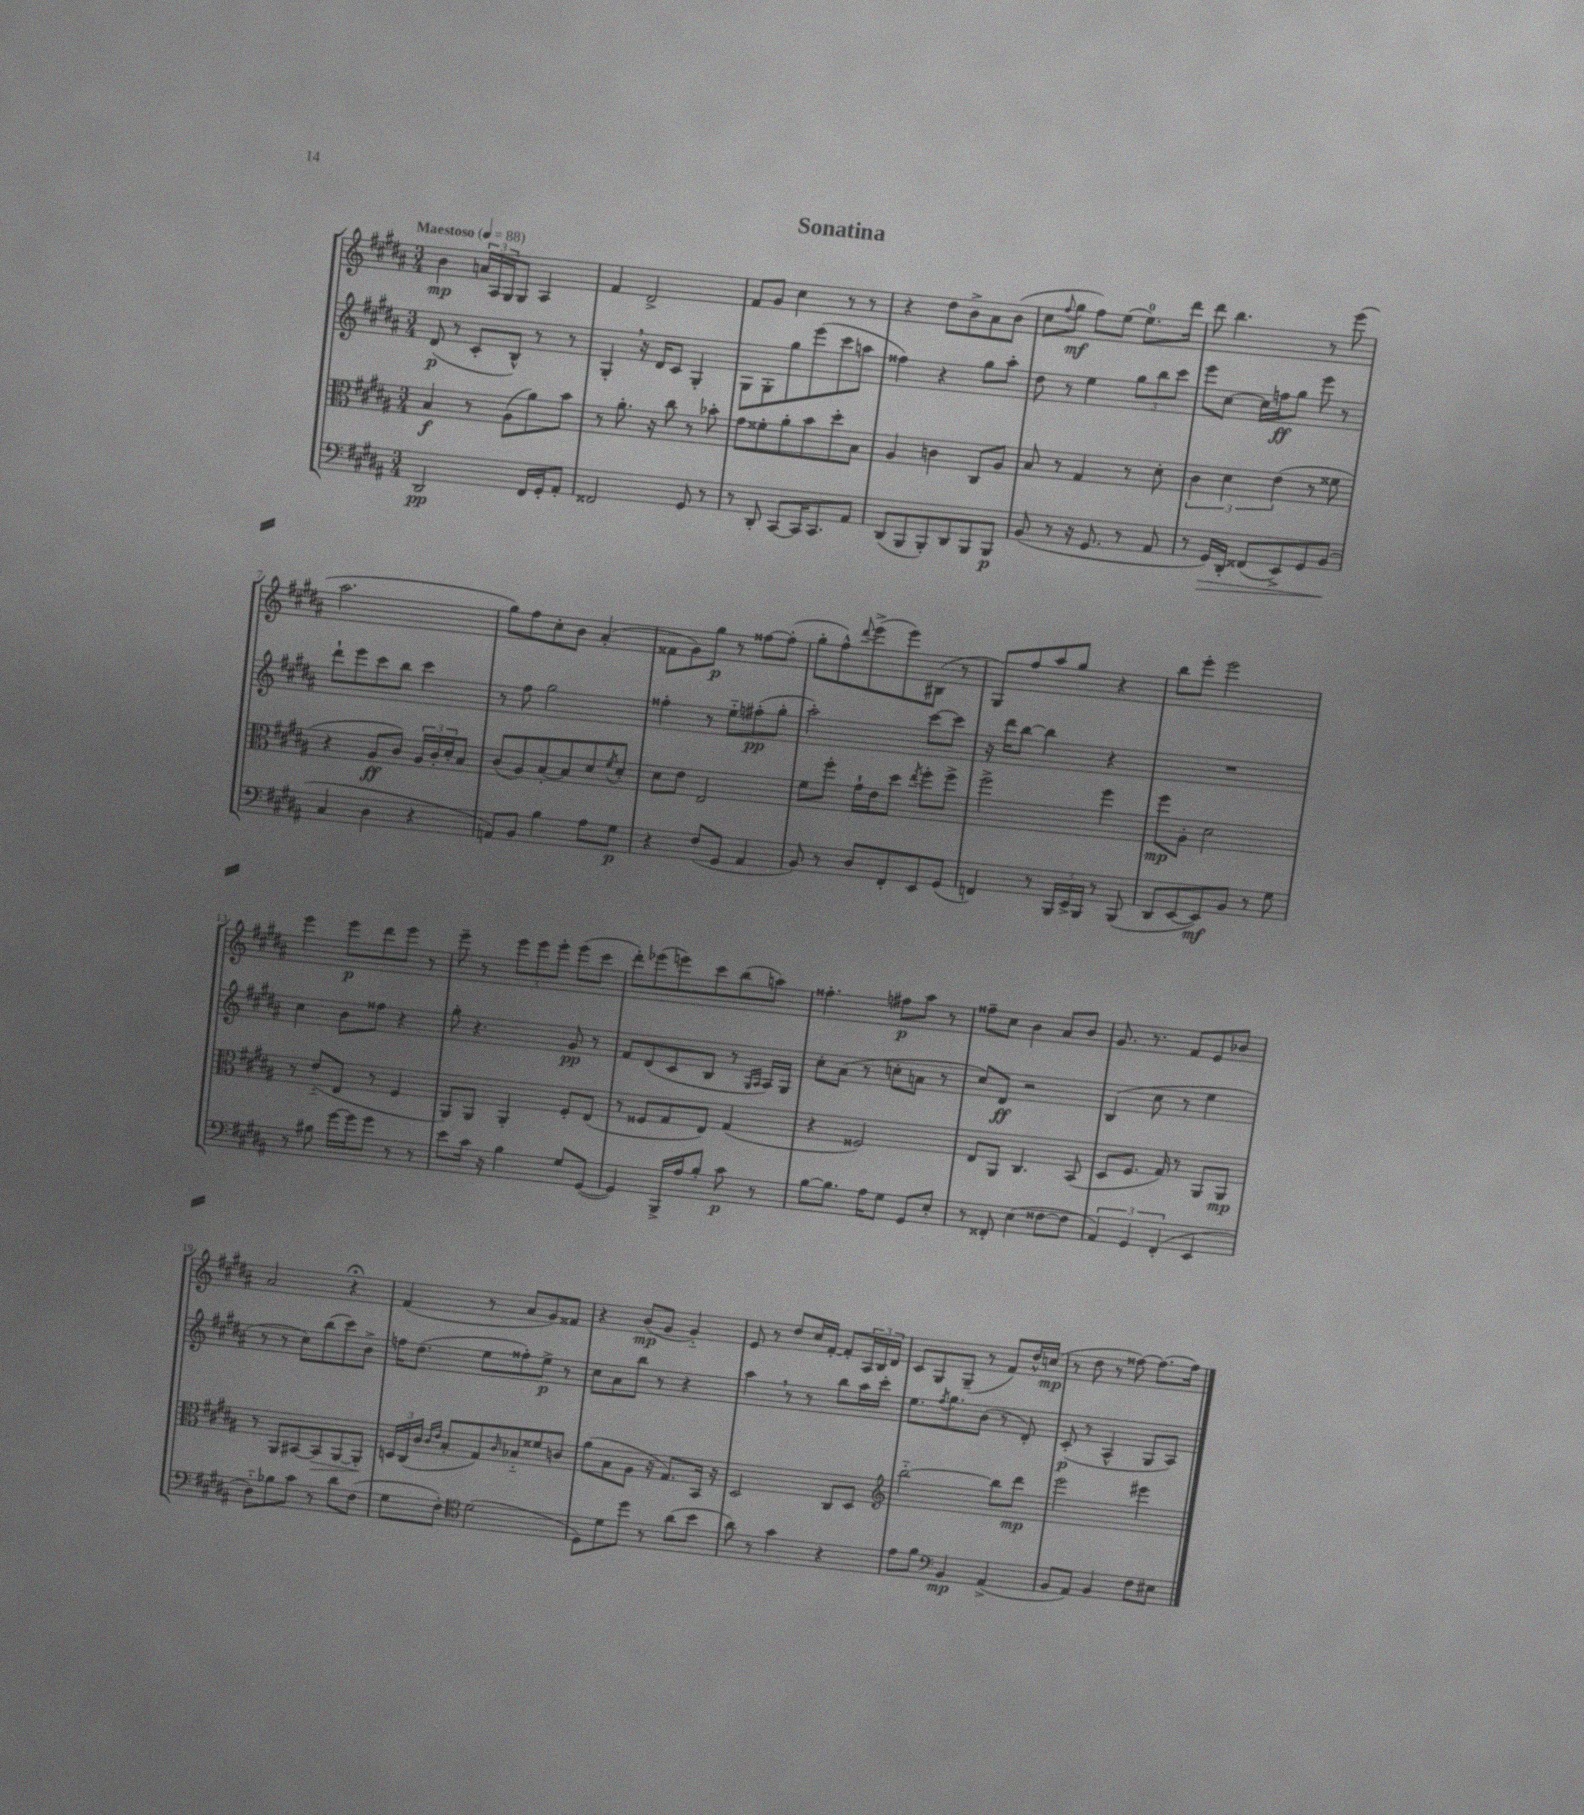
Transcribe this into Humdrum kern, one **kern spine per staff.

**kern	**kern	**kern	**kern
*staff4	*staff3	*staff2	*staff1
*clefF4	*clefC3	*clefG2	*clefG2
*k[f#c#g#d#a#]	*k[f#c#g#d#a#]	*k[f#c#g#d#a#]	*k[f#c#g#d#a#]
*M3/4	*M3/4	*M3/4	*M3/4
*MM88	*MM88	*MM88	*MM88
2DD#/	4B/	(8d#/	4b\
.	.	8r	.
.	8r	8c#'/L	24a/LL
.	.	.	24A#/
.	.	.	24G#/J
.	(8A#\L	8B^^/J)	8G#/J
16FF#/LL	8a#\)	8r	4A#/
16GG#'/J	.	.	.
8AA#'/J	8b\J	8r	.
=	=	=	=
2FF##/	8r	4G#'/	4f#/
.	8.a#'\	.	.
.	.	16r	2d#^/
.	16r	16d#/LK	.
.	8cc#\	8c#/J	.
8GG#/	8r	4G#'/	.
8r	8b-'\	.	.
=	=	=	=
8r	8g#\L	8G#\L	8f#/L
8DD#'/	8f##'\	8G#'\	8g#/J
[8CC#/L	8a#'\	8gg#\	4cc#\
16CC#/]K	8b\	(8eee\	.
8.CC#/	.	.	.
.	8dd#'\	8ccc#\	8r
8AA#/J	8B\J	8aa\J	8r
=	=	=	=
(8DD#/L	4A#/	4ff##\)	4r
8BBB/	.	.	.
8BBB'/)	4c\	4r	8dd#\L
8DD#/	.	.	8b^\
8BBB/	8C#/L	8gg#\L	8a#\
8BBB/J	8A#/J	8aa#'\J	(8b\J
=	=	=	=
(8BB/	8B/	8dd#\	8cc#\L
.	.	.	8qqff#/
8r	8r	8r	8gg#\J
16r	4G#/	4ee\	8ff#\L)
8.GG#/	.	.	.
.	.	.	(8ee\J
8r	8r	12gg#\L	8.ee\L)
.	.	12bb\	.
8AA#/	8d#'\	.	.
.	.	12ccc#\J	.
.	.	.	16ddd#\Jk
=	=	=	=
8r	6c#\	8eee\L	8ddd#\
16GG#/LL)	.	[8cc#\J	4.bb\
.	6d#\	.	.
16DD#'/JJ	.	.	.
(8FF##/L	.	16cc#\]LL	.
.	.	16ff\J	.
.	(6e\	.	.
8EE^/)	.	8gg#\J	.
8GG#/	8r	8eee\	8r
(8BB/J	8f##\	8r	(8eee\
=	=	=	=
4C#/	4r	8ddd#`\L	2.aa#\
.	.	8eee\	.
4D#\	8A#/L	8ccc#\	.
.	8c#/J)	8bb\J	.
4r	24A#/LL	4ccc#\	.
.	24c#'/	.	.
.	24d#'/J	.	.
.	8B/J	.	.
=	=	=	=
8AA/L)	(8c#/L	8r	8gg#\L)
8BB/J	8A#/)	8ff#\	8ff#\
4B\	[8B'/	2gg#\	8cc#'\
.	8B/]	.	8b\J
8A#\L	8d#/	.	(4a#'/
.	8qf#/	.	.
8G#\J	8d#'/J	.	.
=	=	=	=
4r	8d#\L	4ff##'\	8f##\L
.	8e\J	.	8g#\)
(8F#/L	2E/	8r	8gg#\J
8GG#/J	.	8ee'~\L	8r
4AA#/	.	(8ff#'\	[8ff##\L
.	.	8gg#'\J	(8ff##'\]J
=	=	=	=
8BB/)	8f#\L	2aa#'\)	8gg#'\L
8r	8ff#'\J	.	8ff#^^\)
.	.	.	8qqddd#/
8D#/L	16g#`\LL	.	(8eee^\
.	16e\J	.	.
8FF#'/	8dd#\J	.	8eee\)
.	8qee/	.	.
8EE/	8ff#'\L	[8ccc#\L	(8B#\J
(8GG#/J	8ff#^\J	8ccc#\]J	8r
=	=	=	=
4FF/)	2ff#^\	16r	8G#/L)
.	.	16ddd#\LK	.
.	.	[8bb\J	8ff#/
8r	.	4bb\]	8aa#/
24BBB/LL	.	.	8gg#/J
24EE^/	.	.	.
24BBB/JJ	.	.	.
8r	4ff#\	4r	4r
(8BBB/	.	.	.
=	=	=	=
8DD#/L	8ff#\L	2.r	8bb\L
[8EE/	8A#'\J	.	8eee'\J
8EE/])	2d#\	.	2eee\
8BB/J	.	.	.
8r	.	.	.
8G#\	.	.	.
=	=	=	=
8r	8r	4cc#\	4eee\
8B#\	(8e'~/L	.	.
[16g#\LL	8E/J	8b\L	8eee\L
16g#\]J	.	.	.
8g#\J	8r	8ff##\J	8ddd#\
8r	4F#/	4r	8eee\J
8r	.	.	8r
=	=	=	=
8e\L	8AA#/L)	8gg#'\	8eee~\
16c#\Jk	8AA#/J	4.r	8r
16r	.	.	.
4B\	4AA#'/	.	12eee\L
.	.	.	12eee\
.	.	.	12eee'\J
8G#/L	8F#'/L	8g#/	(8eee\L
([8GG#/J	(8E/J	8r	8ccc#\J
=	=	=	=
4GG#/])	8r	8f#/L	8ddd#'\L)
.	8F##/L	(8d#/	(8eee-\
16BBB^/LL	8G#/	8c#/	8eee\)
16A#/J	.	.	.
8B'/J	8E/J)	8B/J	8ccc#\
8c#\	(4G#/	8r	(8bb\
.	.	16qqG#/LL	.
.	.	16qqA#/JJ	.
8r	.	16A#/LL)	8aa\J)
.	.	16G#/JJ	.
=	=	=	=
[8B\L	4r	8cc#'\L	4.ff##'\
8.B\]J	.	(8a#\J	.
.	2F##/)	8r	.
16A#\LK	.	.	.
8G#\J	.	8cc'\L	8ff#\L
8GG#/L	.	8a\J	8aa#\J
8E'/J	.	8r	8r
=	=	=	=
8r	8E/L	8cc#/L)	8ff##~\L
8FF##'/	8AA#/J	8d#/J	8cc#\J
(4E\	4.C#/	2r	4b\
[8F##\L	.	.	8a#/L
8F##\]J	(8BB/	.	8b/J
=	=	=	=
6AA#/)	8D#/L	(4B/	8.g#/
.	8.F#/J	.	.
6GG#/	.	.	.
.	.	.	8.r
.	.	8cc#\	.
.	16G#/)	.	.
(6FF#'/	.	.	.
.	8r	8r	8f#/L
4EE/	8AA#/L	4ee\	8e/
.	8AA#/J	.	8b-/J
=	=	=	=
8D#'~\L)	8r	8r	2a#/
8B-\	8AA#/L	8r	.
8c#\J	[8BB#/	8cc#\L)	.
8r	8BB#/]	(8bb\	.
8d#\L	[8AA#/	8ccc#\)	4r;
(8F#\J	8AA#'/]J	8b^\J	.
=	=	=	=
8G#\L	24D/LL	16ff\LK	(4f#/
.	(24C#/	.	.
.	.	(8.dd#\J	.
.	24c#/JJ	.	.
.	16qqc#/LL	.	.
.	16qqe/JJ	.	.
8F#'\J)	8B'/L	.	.
*clefC4	*	*	*
(2d#\	8G#/)	8ee\L	8r
.	16qqc#/	.	.
.	8B-'~/	8ff##'\)	8a#/L
.	8f##/	8ee^\J	8g#/)
.	8c/J	8r	8f##/J
=	=	=	=
8D#\L)	(8a#\L	8cc#\L	4r
8d#\	8B\	8a#\	.
8dd#\J	8A#\J	8bb\J	(8b/L
8r	16r	8r	8g#/J
.	8.G#/L)	.	.
(8a#\L	.	4r	4g#'~/)
8b\J	16BB/Jk	.	.
.	16r	.	.
=	=	=	=
8a#\)	2D#/	4aa#\	8e/
8r	.	.	8r
4g#\	.	8r	8dd#/L
.	.	8r	16cc#/L
.	.	.	[16f#'/JJ
4r	8C#/L	8bb\L	8f#'/]L
.	8D#/J	16aa#\L	24A#/L
.	.	.	24B/
.	.	16ccc#'\JJ	.
.	.	.	24d#/JJ
=	=	=	=
*	*clefG2	*	*
8e\L	[2bb'~\	8.ee\L	8c#/L
8f#\J	.	.	8G#/
.	.	8qff#/	.
.	.	8.gg#\	.
*clefF4	*	*	*
4BB/	.	.	(8G#~/J
.	.	(8b\J	8r
(4AA#^/	8bb\]L	8r	8f#/L)
.	8ddd#\J	8d#'/)	16dd#^^/L
.	.	.	(16cc/JJ
=	=	=	=
8BB/L	2eee\	(8c#'/	8r
8AA#/J)	.	8r	8dd#\
4BB/	.	4A#^^/	8r
.	.	.	[8ff##\)
8F#\L	4eee#\	8G#/L	8.ff##\_L
8E#\J	.	8A#/J)	.
.	.	.	16ff##\]Jk
==	==	==	==
*-	*-	*-	*-
